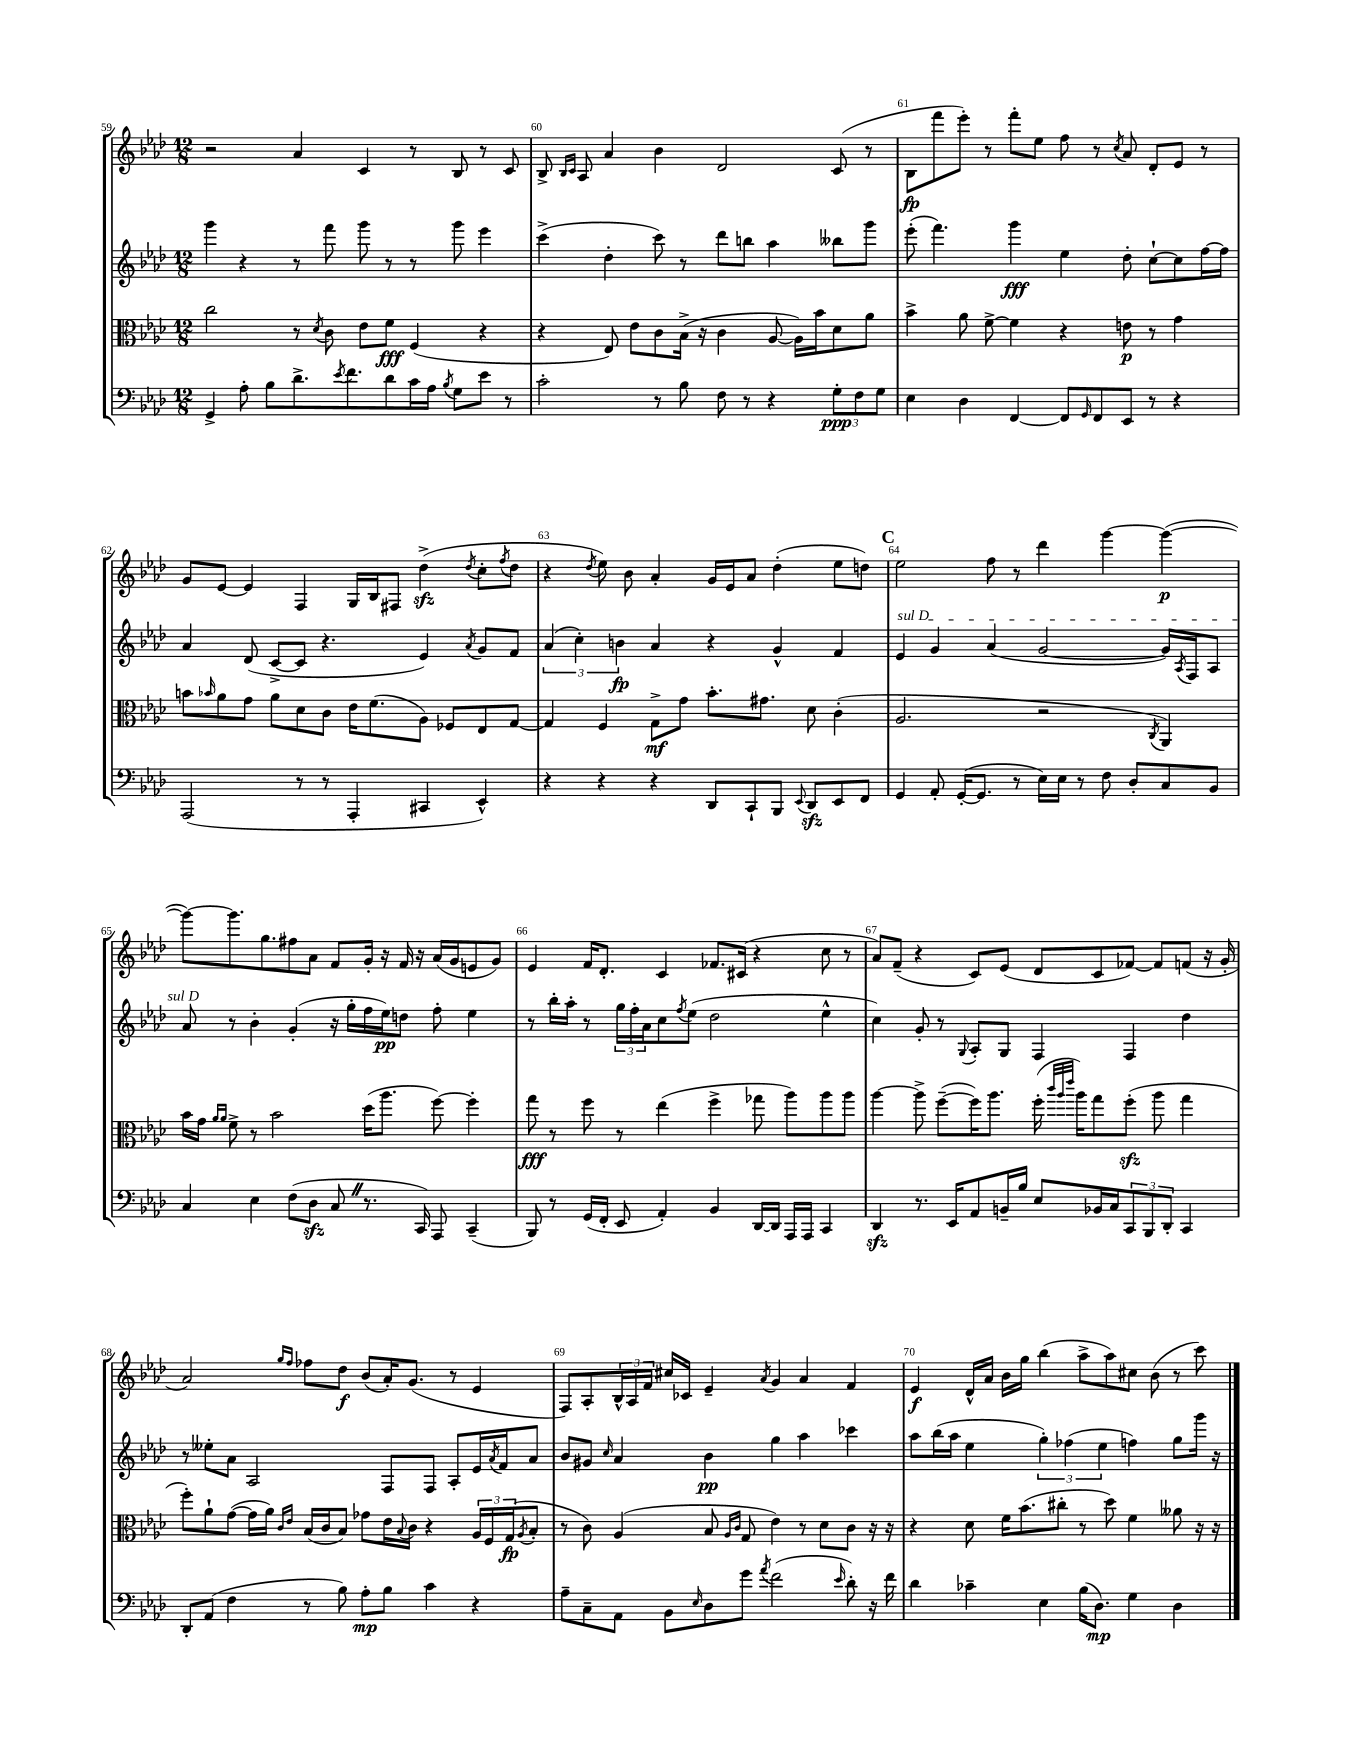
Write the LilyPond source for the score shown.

<<
\new StaffGroup <<
\new Staff = "s0" {
    \clef treble \key aes \major \numericTimeSignature \time 12/8
    r2 aes'4 c'4 r8 bes8 r8 c'8 |
    bes8-> \grace { bes16 c'16 } aes8 aes'4 bes'4 des'2 c'8( r8 |
    bes8\fp f'''8 ees'''8-.) r8 f'''8-. ees''8 f''8 r8 \acciaccatura { c''8 } aes'8 des'8-. ees'8 r8 |
    g'8 ees'8~ ees'4 f4 g16 bes16 fis8 des''4->\sfz( \acciaccatura { des''8 } c''8-. \acciaccatura { f''8 } des''8 |
    r4 \acciaccatura { des''8 } ees''8) bes'8 aes'4-. g'16 ees'16 aes'8 des''4-.( ees''8 d''8) |
    \mark \markup { \bold "C" } ees''2 f''8 r8 des'''4 g'''4~ g'''4~\p( |
    g'''8~) g'''8. g''8. fis''8 aes'8 f'8 g'16-. r16 f'16 r16 aes'16( g'16 e'8 g'8) |
    ees'4 f'16 des'8.-. c'4 fes'8. cis'16( r4 c''8 r8 |
    aes'8) f'8--( r4 c'8) ees'8( des'8 c'8 fes'8~) fes'8 f'8( r16 g'16-. |
    aes'2) \grace { g''16 f''16 } fes''8 des''8\f bes'8( aes'16-.) g'8.( r8 ees'4 |
    f8) aes8-. \tuplet 3/2 { bes16-^ aes16 f'16 } cis''16 ces'16 ees'4-- \acciaccatura { aes'8 } g'4 aes'4 f'4 |
    ees'4\f des'16-^ aes'16 bes'16 g''16 bes''4( aes''8-> aes''8) cis''8 bes'8( r8 c'''8) \bar "|." |
}
\new Staff = "s1" {
    \clef treble \key aes \major \numericTimeSignature \time 12/8
    g'''4 r4 r8 f'''8 g'''8 r8 r8 g'''8 ees'''4 |
    c'''4->( des''4-. c'''8) r8 des'''8 b''8 aes''4 beses''8 g'''8 |
    ees'''8-.( f'''4.) g'''4\fff ees''4 des''8-. c''8~-! c''8 f''16~ f''16 |
    aes'4 des'8( c'8~-> c'8 r4. ees'4) \acciaccatura { aes'8 } g'8 f'8 |
    \tuplet 3/2 { aes'4( c''4-.) b'4\fp } aes'4 r4 g'4-^ f'4 |
    \mark \markup { \bold "C" } \once \override TextSpanner.bound-details.left.text = \markup { \italic "sul D" } ees'4\startTextSpan g'4 aes'4( g'2~ g'16) \acciaccatura { aes8 } f16 aes8 |
    aes'8\stopTextSpan r8 bes'4-. g'4-.( r16 g''16-. f''16 ees''16\pp) d''8 f''8-. ees''4 |
    r8 bes''16-. aes''16-. r8 \tuplet 3/2 { g''16 f''16-. aes'16 } c''8 \acciaccatura { f''8 } ees''8( des''2 ees''4-^ |
    c''4) g'8-. r8 \appoggiatura { g8 } aes8-. g8 f4 f4 des''4 |
    r8 eeses''8-. aes'8 aes2 f8 f8 aes8-. ees'16 \acciaccatura { aes'8 } f'16 aes'8 |
    bes'8 gis'8 \grace { c''16 } aes'4 bes'4\pp g''4 aes''4 ces'''4 |
    aes''8 bes''16( aes''16 ees''4 \tuplet 3/2 { g''4-.) fes''4( ees''4 } f''4) g''8 g'''16 r16 \bar "|." |
}
\new Staff = "s2" {
    \clef alto \key aes \major \numericTimeSignature \time 12/8
    c''2 r8 \acciaccatura { des'8 } c'8 ees'8 f'8\fff f4( r4 |
    r4 ees8) ees'8 c'8 bes16->( r16 c'4 aes8~ aes16) bes'16 des'8 aes'8 |
    bes'4-> aes'8 f'8~-> f'4 r4 e'8\p r8 g'4 |
    b'8 \grace { bes'16 } aes'8 g'8 aes'8 des'8 c'8 ees'16 f'8.( aes8) fes8 ees8 g8~ |
    g4 f4 g8->\mf g'8 bes'8.-. gis'8. des'8 c'4-.( |
    \mark \markup { \bold "C" } aes2. r2 \acciaccatura { c8 } aes,4) |
    bes'16 g'16 \grace { aes'16 aes'16 } f'8-> r8 bes'2 des''16( aes''8. f''8~) f''4-. |
    g''8\fff r8 f''8 r8 ees''4( f''4-> ges''8 aes''8) aes''8 aes''8 |
    aes''4~ aes''8-> f''8~--( f''16) aes''8. f''16-.( \grace { c'''32 aes''32 ees'''32 } aes''16) g''8 f''8-.\sfz( aes''8 g''4 |
    f''8-.) aes'8-! g'8~( g'16 aes'16) \grace { c'16 ees'16 } bes16( c'16 bes8) ges'8 ees'16 \appoggiatura { bes8 } c'16 r4 \tuplet 3/2 { aes16 f16 g16\fp( } \acciaccatura { aes8 } bes8-. |
    r8 c'8) aes4( bes8 \grace { aes16 c'16 } g8 ees'4) r8 des'8 c'8 r16 r16 |
    r4 des'8 f'16 bes'8.( cis''8-. r8 des''8) f'4 aeses'8 r16 r16 \bar "|." |
}
\new Staff = "s3" {
    \clef bass \key aes \major \numericTimeSignature \time 12/8
    g,4-> aes8-. bes8 des'8.-> \acciaccatura { ees'8 } f'8. des'8 c'16 aes16 \acciaccatura { bes8 } g8 ees'8 r8 |
    c'2-. r8 bes8 f8 r8 r4 \tuplet 3/2 { g8-.\ppp f8 g8 } |
    ees4 des4 f,4~ f,8 \grace { g,16 } f,8 ees,8 r8 r4 |
    aes,,2( r8 r8 aes,,4-. cis,4 ees,4-^) |
    r4 r4 r4 des,8 c,8-! bes,,8 \appoggiatura { ees,8 } des,8\sfz ees,8 f,8 |
    \mark \markup { \bold "C" } g,4 aes,8-. g,16~-.( g,8. r8 ees16) ees16 r8 f8 des8-. c8 bes,8 |
    c4 ees4 f8( des8\sfz c8 \once \override BreathingSign.text = \markup { \musicglyph "scripts.caesura.straight" } \breathe r8. c,16) aes,,8 c,4--( |
    bes,,8) r8 g,16( f,16-. ees,8 aes,4-.) bes,4 des,16~ des,16 aes,,16 aes,,16 c,4 |
    des,4\sfz r8. ees,16 aes,8 b,16-- bes16 ees8 bes,16 c16 \tuplet 3/2 { c,8 bes,,8 des,8-. } c,4 |
    des,8-. aes,8( f4 r8 bes8) aes8-.\mp bes8 c'4 r4 |
    aes8-- c8-- aes,8 bes,8 \grace { ees16 } des8 g'8 \acciaccatura { aes'8 } f'2( \grace { ees'16 } des'8-.) r16 f'16 |
    des'4 ces'4-- ees4 bes16( des8.\mp) g4 des4 \bar "|." |
}
>>
>>
\layout { \context { \Score currentBarNumber = #59 \override BarNumber.break-visibility = ##(#f #t #t) barNumberVisibility = #all-bar-numbers-visible } }
